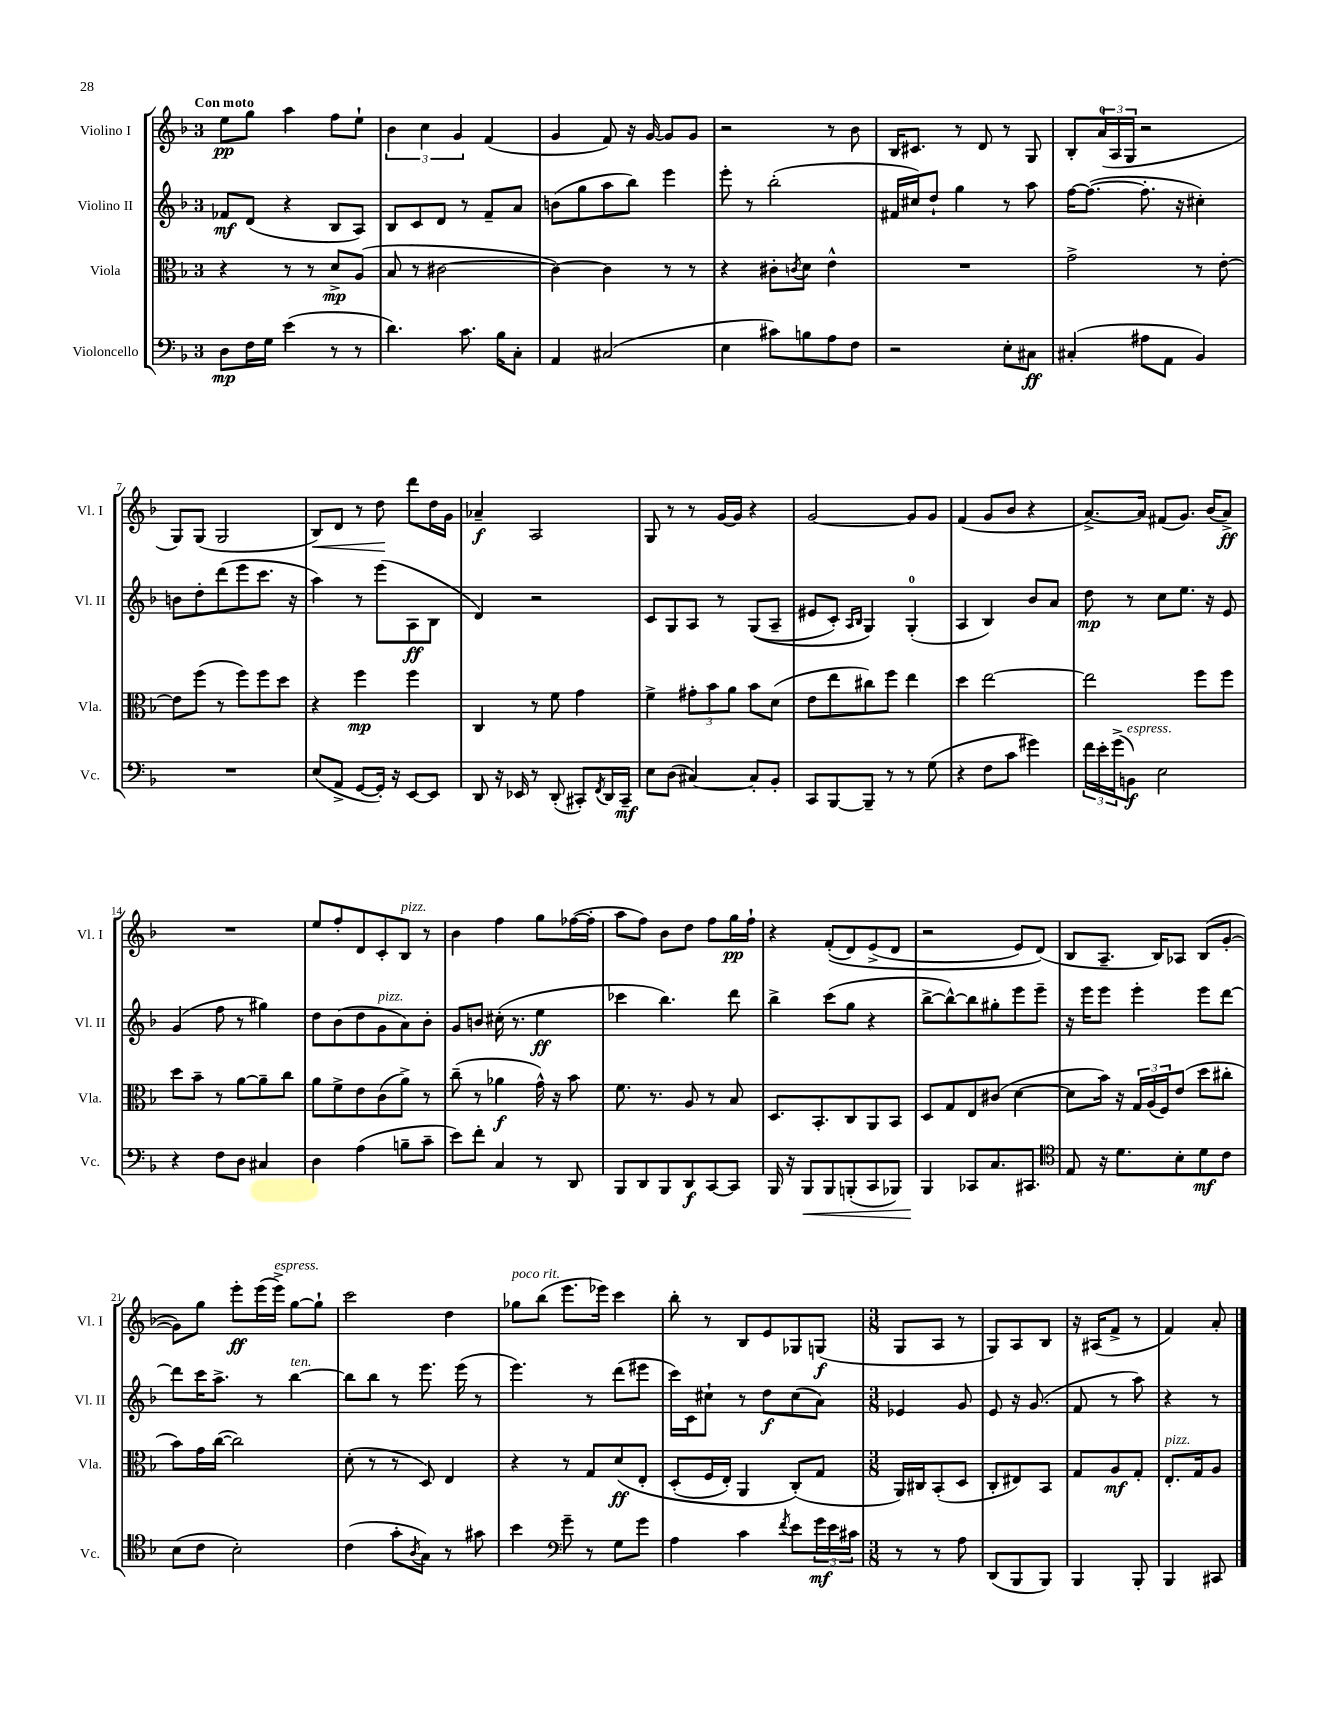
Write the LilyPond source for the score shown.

<<
\new StaffGroup <<
\new Staff = "s0" \with { instrumentName = "Violino I" shortInstrumentName = "Vl. I" } {
    \clef treble \key f \major \once \override Staff.TimeSignature.style = #'single-digit \time 3/4 \tempo "Con moto"
    e''8\pp g''8 a''4 f''8 e''8-! |
    \tuplet 3/2 { bes'4 c''4 g'4 } f'4( |
    g'4 f'8) r16 g'16~ g'8 g'8 |
    r2 r8 bes'8 |
    bes16 cis'8. r8 d'8 r8 g8 |
    bes8-. \tuplet 3/2 { a'16-0( a16 g16 } r2 |
    g8) g8( g2 |
    bes8\<) d'8 r8 d''8\! d'''8 d''16 g'16 |
    aes'4--\f a2 |
    g8 r8 r8 g'16~ g'16 r4 |
    g'2~ g'8 g'8 |
    f'4( g'8 bes'8 r4 |
    a'8.~->) a'16 fis'8( g'8.) bes'16( a'8->\ff) |
    R2. |
    e''8 f''8-. d'8 c'8-. bes8^\markup { \italic "pizz." } r8 |
    bes'4 f''4 g''8 fes''16~( fes''16-. |
    a''8 f''8) bes'8 d''8 f''8 g''16\pp f''16-! |
    r4 f'8-.(\( d'8) e'8->( d'8 |
    r2 e'8) d'8(\) |
    bes8 a8.-- bes16) aes8 bes8( g'8~-. |
    g'8) g''8 e'''8-.\ff e'''16( e'''16->^\markup { \italic "espress." }) g''8~ g''8-! |
    c'''2 d''4 |
    ges''8^\markup { \italic "poco rit." } bes''8( e'''8. ees'''16) c'''4 |
    bes''8-. r8 bes8 e'8 ges8 g8\f( |
    \numericTimeSignature \time 3/8 g8 a8 r8 |
    g8) a8 bes8 |
    r16 ais16( f'8-> r8 |
    f'4) a'8-. \bar "|." |
}
\new Staff = "s1" \with { instrumentName = "Violino II" shortInstrumentName = "Vl. II" } {
    \clef treble \key f \major \once \override Staff.TimeSignature.style = #'single-digit \time 3/4
    fes'8\mf d'8( r4 bes8 a8) |
    bes8 c'8 d'8 r8 f'8-- a'8 |
    b'8( g''8 a''8 bes''8) e'''4 |
    e'''8-. r8 bes''2-.( |
    fis'16 cis''16) d''8-! g''4 r8 a''8 |
    f''16~ f''8.~( f''8.-. r16 cis''4-.) |
    b'8 d''8-. d'''8( e'''8 c'''8. r16 |
    a''4) r8 e'''8( a8\ff bes8 |
    d'4) r2 |
    c'8 g8 a8 r8 g8(\( a8-- |
    eis'8 c'8-.) \grace { a16 bes16 } g4\) g4-0-.( |
    a4 bes4) bes'8 a'8 |
    d''8\mp r8 c''8 e''8. r16 e'8 |
    g'4( f''8 r8 gis''4) |
    d''8 bes'8( d''8 g'8^\markup { \italic "pizz." } a'8) bes'8-. |
    g'8 b'8 cis''16-.( r8. e''4\ff |
    ces'''4 bes''4.) d'''8 |
    bes''4-> c'''8( g''8 r4 |
    bes''8~-> bes''8~-^) bes''8 gis''8-. e'''8 e'''8-- |
    r16 e'''16 e'''8 e'''4-. e'''8 d'''8~ |
    d'''8 c'''16 a''8.-> r8 bes''4~^\markup { \italic "ten." } |
    bes''8 bes''8 r8 e'''8. e'''16( r8 |
    e'''4.) r8 d'''8( eis'''8 |
    c'''16) c'16 cis''8-! r8 d''8\f cis''8( a'8) |
    \numericTimeSignature \time 3/8 ees'4 g'8 |
    e'8 r16 g'8.( |
    f'8 r8 a''8) |
    r4 r8 \bar "|." |
}
\new Staff = "s2" \with { instrumentName = "Viola" shortInstrumentName = "Vla." } {
    \clef alto \key f \major \once \override Staff.TimeSignature.style = #'single-digit \time 3/4
    r4 r8 r8 d'8->\mp a8( |
    bes8 r8 cis'2~ |
    cis'4~) cis'4 r8 r8 |
    r4 cis'8-. \acciaccatura { c'8 } d'8 e'4-^ |
    R2. |
    g'2-> r8 e'8~-. |
    e'8 f''8( r8 f''8) f''8 d''8 |
    r4 f''4\mp f''4 |
    c4 r8 f'8 g'4 |
    f'4-> \tuplet 3/2 { gis'8-. bes'8 a'8 } bes'8 d'8( |
    e'8 e''8 cis''8) f''8 e''4 |
    d''4 e''2~ |
    e''2 f''8 f''8 |
    d''8 bes'8-- r8 a'8~ a'8-- c''8 |
    a'8 f'8-> e'8 c'8( a'8->) r8 |
    c''8--( r8 aes'4\f g'16-^) r16 bes'8 |
    f'8. r8. a8 r8 bes8 |
    d8. bes,8.-. c8 a,8 bes,8 |
    d8 g8 e8 cis'8( d'4~ |
    d'8 bes'16) r16 \tuplet 3/2 { g16 a16( f16) } e'8( d''8 cis''8-. |
    bes'8) g'16 c''16~( c''2) |
    d'8-.( r8 r8 d8) e4 |
    r4 r8 g8 d'8\ff\( e8-. |
    d8-.( f16 e16-.) a,4 c8-.(\) g8 |
    \numericTimeSignature \time 3/8 a,16) cis16 bes,8-.( d8 |
    c8-. eis8) bes,8 |
    g8 a8\mf g8-. |
    e8.-.^\markup { \italic "pizz." } g16 a8 \bar "|." |
}
\new Staff = "s3" \with { instrumentName = "Violoncello" shortInstrumentName = "Vc." } {
    \clef bass \key f \major \once \override Staff.TimeSignature.style = #'single-digit \time 3/4
    d8\mp f16 g16 e'4( r8 r8 |
    d'4.) c'8. bes16 c8-. |
    a,4 cis2( |
    e4 cis'8) b8 a8 f8 |
    r2 e8-. cis8\ff |
    cis4-.( ais8 a,8 bes,4) |
    R2. |
    e8( a,8-> g,8~ g,16-.) r16 e,8~ e,8 |
    d,8 r16 ees,16 r8 d,8-.( cis,8-.) \acciaccatura { f,8 } d,16 cis,16--\mf |
    e8 d8( cis4~) cis8-. bes,8-. |
    c,8 bes,,8~ bes,,8-- r8 r8 g8( |
    r4 f8 c'8 gis'4) |
    \tuplet 3/2 { f'16 e'16-. g'16->( } b,8\f^\markup { \italic "espress." }) e2 |
    r4 f8 d8 cis4 |
    d4 a4( b8-- c'8-- |
    e'8) f'8-. c4 r8 d,8 |
    bes,,8 d,8 bes,,8 d,8\f c,8~ c,8 |
    bes,,16 r16 bes,,8\< bes,,8 b,,8-.( c,8 bes,,8) |
    bes,,4\! ces,8 c8. cis,8. |
    \clef tenor e8 r16 d'8. bes8-. d'8\mf c'8 |
    bes8( c'8 bes2-.) |
    c'4( g'8-. \acciaccatura { a8 } g8) r8 gis'8 |
    bes'4 \clef bass g'8-- r8 g8 g'8 |
    a4 c'4 \acciaccatura { f'8 } e'8 \tuplet 3/2 { g'16\mf e'16 cis'16 } |
    \numericTimeSignature \time 3/8 r8 r8 a8 |
    d,8( bes,,8 bes,,8) |
    bes,,4 bes,,8-. |
    bes,,4 cis,8 \bar "|." |
}
>>
>>
